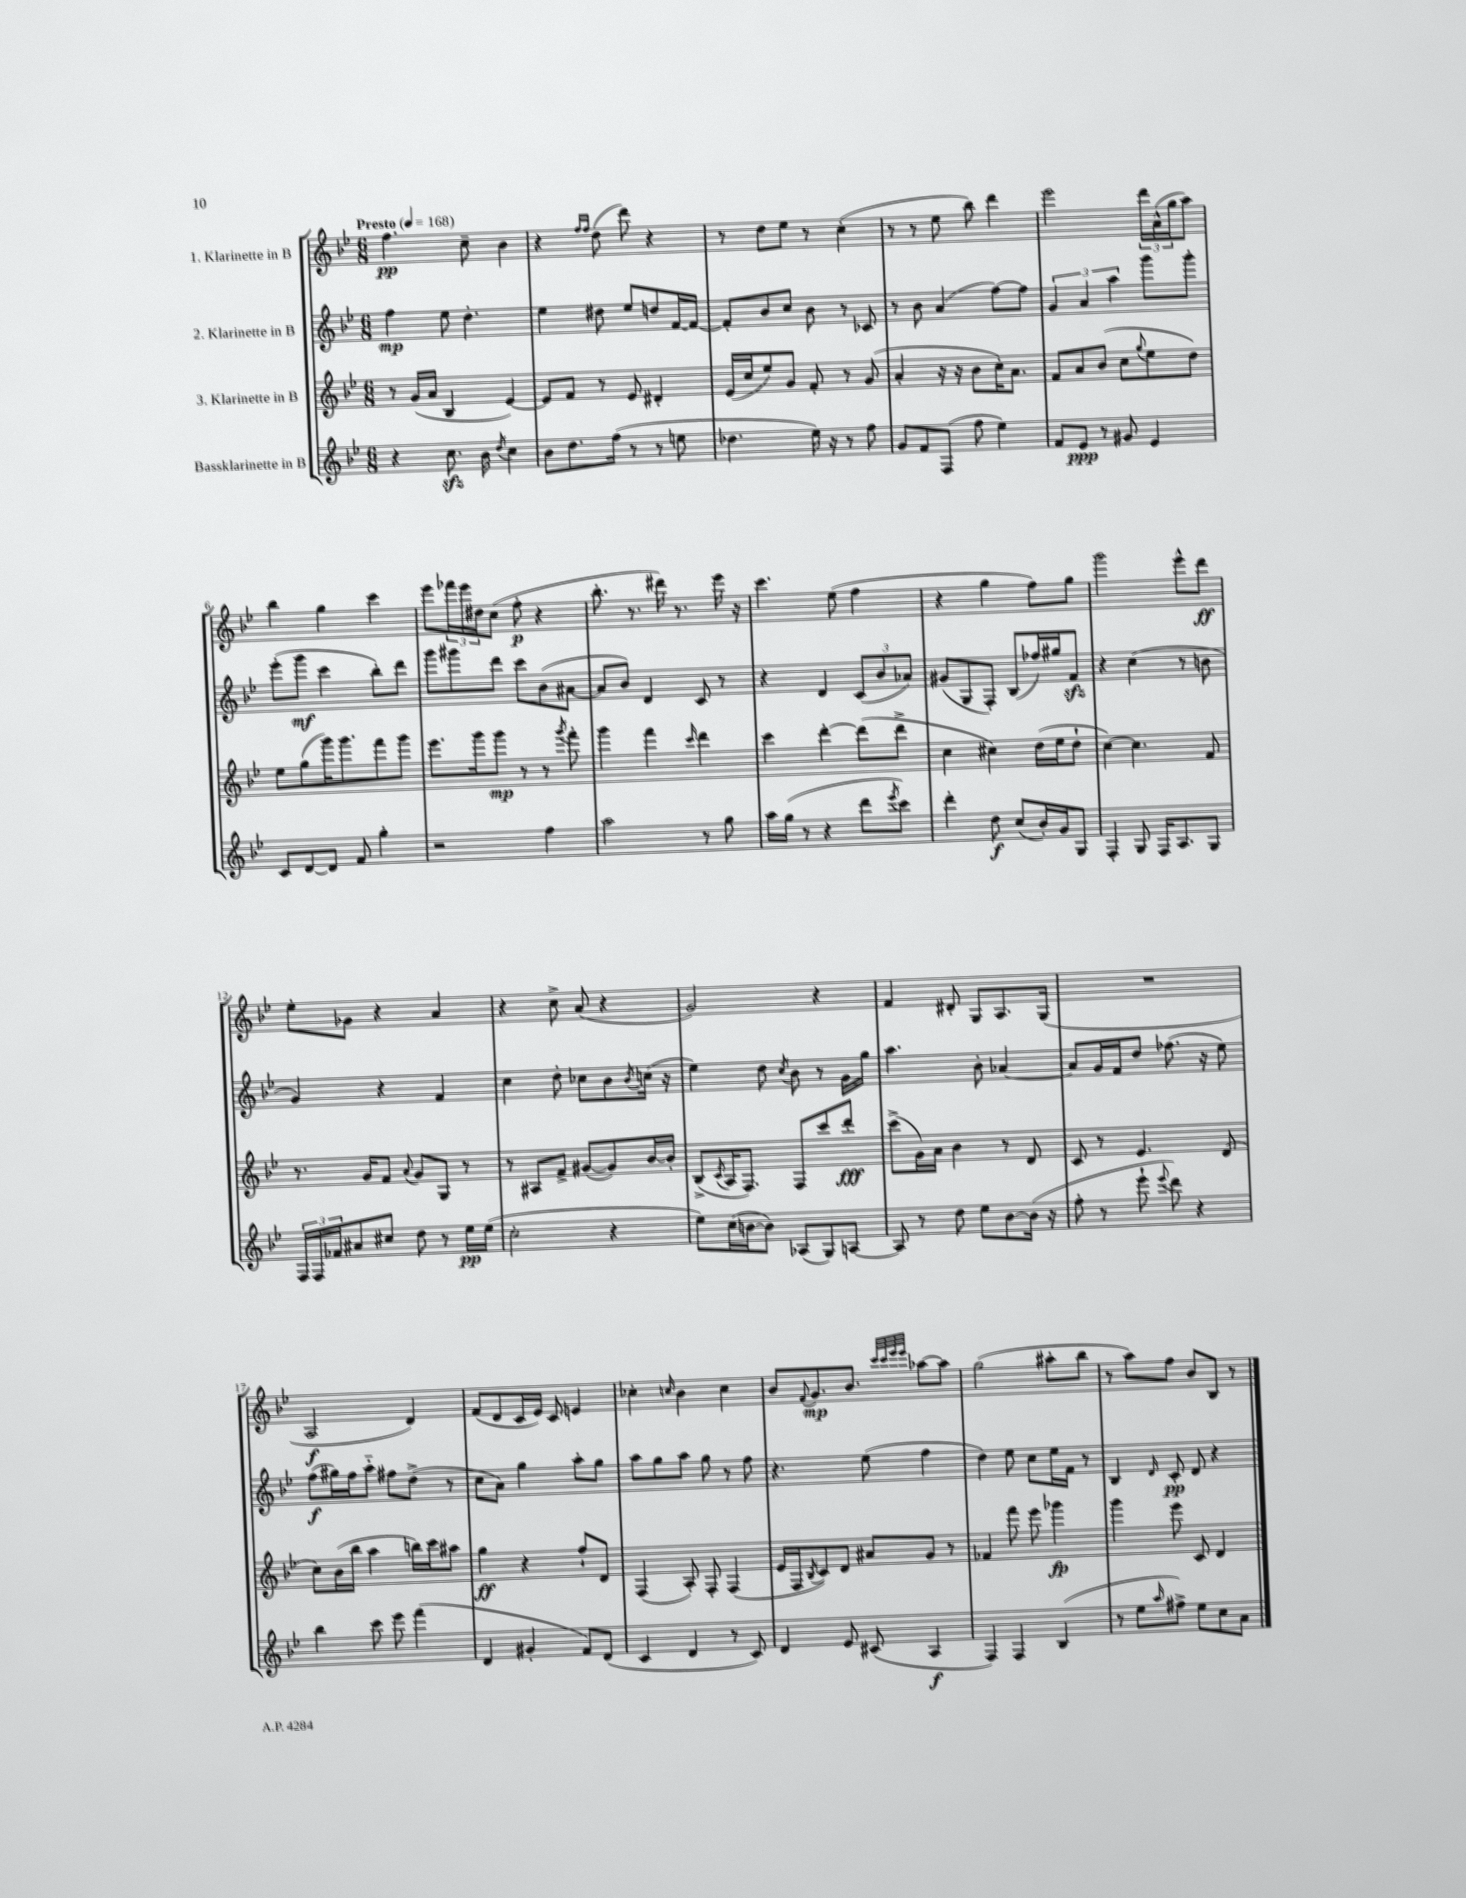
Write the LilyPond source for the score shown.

<<
\new StaffGroup <<
\new Staff = "s0" \with { instrumentName = "1. Klarinette in B" } {
    \clef treble \key bes \major \numericTimeSignature \time 6/8 \tempo "Presto" 4 = 168
    f''4.\pp c''8-- bes'4 |
    r4 \grace { f''16 f''16 } d''8( d'''8) r4 |
    r8 d''8 ees''8 r8 c''4-.( |
    r8 r8 ees''8 bes''8) d'''4 |
    ees'''2 \tuplet 3/2 { d'''16 a'16-^( g''16 } a''8) |
    bes''4 g''4 c'''4 |
    ees'''8 \tuplet 3/2 { fes'''16 ees'''16 dis''16 } c''8( f''8-.\p r4 |
    bes''8.-. r8. dis'''16) r8. ees'''16 r16 |
    c'''4. ees''8( f''4 |
    r4 g''4 f''8) g''8 |
    g'''2 ees'''8-^ d'''8\ff |
    ees''8-. ges'8 r4 a'4 |
    r4 c''8-> a'8( r4 |
    g'2) r4 |
    f'4 dis'8-. g8 a8. g16( |
    R2. |
    a2\f d'4) |
    f'8( d'8 c'16 ees'16) c'8 e'4 |
    ces''4-. \grace { c''16 } bes'4 c''4 |
    bes'8 \appoggiatura { f'8 } g'8.\mp bes'8. \grace { c'''32 c'''32 ees'''32 ees'''32 } aes''8~ aes''8 |
    g''2( ais''8-. bes''8 |
    r8 a''8) f''8 bes'8 bes8 r8 \bar "|." |
}
\new Staff = "s1" \with { instrumentName = "2. Klarinette in B" } {
    \clef treble \key bes \major \numericTimeSignature \time 6/8
    f''4\mp ees''8 d''4.-. |
    ees''4 dis''8 ees''8 d''8 f'16~ f'16~ |
    f'8-. bes'8 c''8 bes'8 r8 ces'8 |
    r8 bes'8 a'4( f''8~) f''8 |
    \tuplet 3/2 { g'4 a'4 a''4 } g'''8 g'''8-. |
    ees'''8-.( g'''8\mf c'''4 bes''8-.) d'''8 |
    g'''8 gis'''8 d'''8 c'''8 bes'8( ais'8~ |
    ais'8 bes'8) d'4 c'8 r8 |
    r4 d'4 \tuplet 3/2 { c'8( bes'8 aes'8) } |
    gis'8( g8 f8-.) bes8( fes''16) gis''16 f'8\sfz |
    r4 c''4( r8 b'8 |
    g'4) r4 f'4 |
    c''4 d''8-. ces''8 bes'8 \acciaccatura { bes'8 } c''16( r16 |
    ees''4) d''8 \acciaccatura { c''8 } bes'8 r8 g'16 g''16 |
    a''4. bes'8-. aes'4~ |
    aes'8 g'16 f'16 d''8 fes''8.( r16 ees''8) |
    f''8\f( gis''16) f''16 a''8-_ fis''8 d''8->( r8 |
    c''8 a'8) g''4 a''8-. g''8 |
    a''8 g''8 a''8 g''8 r8 f''8 |
    r4. ees''8( f''4 |
    d''4) ees''8 c''8 ees''16 f'16 r8 |
    bes4 \grace { d'16 } c'8-.\pp d'8 r4 \bar "|." |
}
\new Staff = "s2" \with { instrumentName = "3. Klarinette in B" } {
    \clef treble \key bes \major \numericTimeSignature \time 6/8
    r8 g'16( a'16 bes4 ees'4~) |
    ees'8 f'8 r8 ees'8 dis'4-. |
    ees'16( c''16 ees''8) g'8 f'8-. r8 g'8( |
    a'4-. r16 r16 bes'8 c''16-.) a'8. |
    f'8 a'8 bes'8( c''8 \appoggiatura { g''8 } ees''8 d''8) |
    ees''8 g''8( g'''16) g'''8. f'''8 g'''8 |
    ees'''8. g'''16 g'''8\mp r8 r8 \acciaccatura { g'''8 } f'''8-. |
    g'''4 f'''4 \grace { c'''16 } d'''4 |
    c'''4 d'''4~-. d'''8( d'''8-> |
    c''4 cis''4) d''16( ees''16 d''8-! |
    c''4~) c''4. f'8 |
    r8. g'16 f'8 \appoggiatura { a'8 } g'8 g8 r8 |
    r8 ais8 f'8-> gis'8~( gis'8) bes'16~ bes'16-. |
    bes8->( \acciaccatura { c'8 } a16 f8.) f8 c'''8 d'''8-.\fff |
    c'''8->( g'16) a'16 bes'4 r8 d'8 |
    c'8 r8 ees'4. d'8( |
    c''8) bes'16( bes''16 a''4 b''16) c'''16 ais''8 |
    g''4\ff r4 f''8-! d'8 |
    f4( a8-.) f8-. f4( |
    ees'16 f16 \acciaccatura { bes8 } c'8) d'8 ais'8 g'8 r8 |
    fes'4 f'''8 ees'''8 ges'''4\fp |
    g'''4 ees'''8 c'8 d'4 \bar "|." |
}
\new Staff = "s3" \with { instrumentName = "Bassklarinette in B" } {
    \clef treble \key bes \major \numericTimeSignature \time 6/8
    r4 c''8.\sfz bes'16 \acciaccatura { d''8 } c''4 |
    bes'8 d''8. f''16( r8 r8 e''8 |
    des''4. ees''16) r16 r8 f''8 |
    g'8 f'8 f8( f''8 ees''4) |
    f'8 ees'8\ppp r8 gis'8 ees'4 |
    c'8 d'8~ d'8 f'8 g''4-. |
    r2 f''4 |
    a''2 r8 g''8 |
    a''16 g''16( r8 r4 d'''8 \acciaccatura { ees'''8 } c'''8) |
    d'''4-. d''8\f c''8( bes'16-.) g'16 g8 |
    f4-. g8 f16 a8. g8 |
    \tuplet 3/2 { f16 f16 fes'16 } ais'8 cis''8 d''8 r8 ees''16\pp ees''16( |
    c''2-. r4 |
    ees''8) c''16( b'16~ b'8) aes8( g8) a8~ |
    a8 r8 d''8 ees''8 bes'8~ bes'16( r16 |
    f''8-. r8 ees'''8-! \appoggiatura { ees'''8 } d'''8) r4 |
    bes''4 c'''8 ees'''8 f'''4( |
    d'4 gis'4-. f'8) d'8( |
    c'4 d'4 r8 c'8) |
    d'4 ees'8 cis'8( a4\f |
    f4) f4 bes4( |
    r8 ees''8 \grace { a''16 } fis''8->) ees''8 c''8 a'8 \bar "|." |
}
>>
>>
